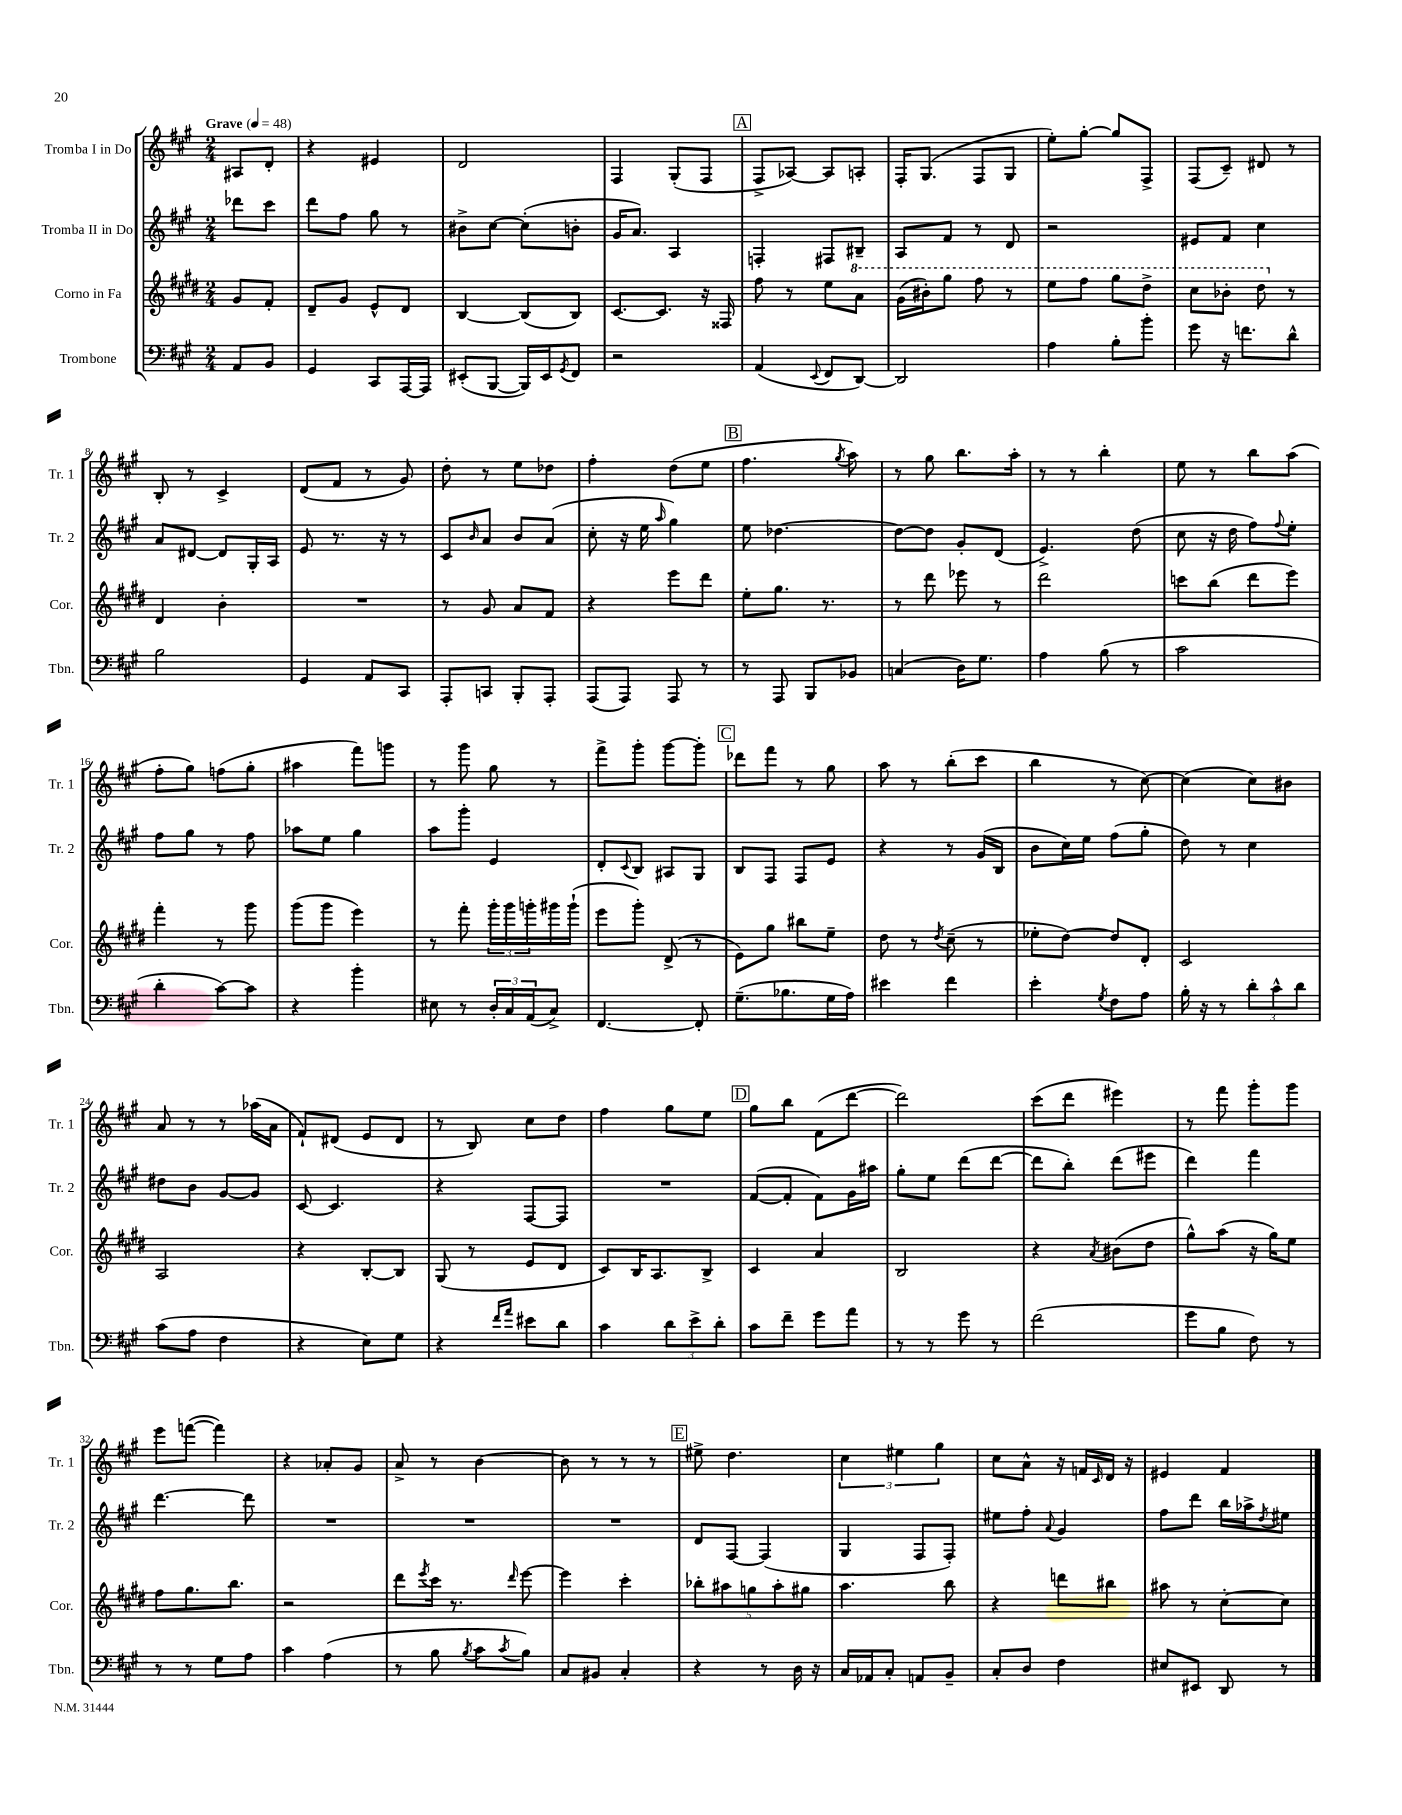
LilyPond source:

<<
\new StaffGroup <<
\new Staff = "s0" \with { instrumentName = "Tromba I in Do" shortInstrumentName = "Tr. 1" } {
    \clef treble \key a \major \numericTimeSignature \time 2/4 \partial 4 \tempo "Grave" 4 = 48
    ais8 d'8-. |
    r4 eis'4 |
    d'2 |
    fis4 gis8-.( fis8 |
    \mark \markup { \box "A" } fis8-> aes8~) aes8 a8-. |
    fis16-. gis8.( fis8 gis8 |
    e''8-.) gis''8~-. gis''8 fis8-> |
    fis8( cis'8--) dis'8 r8 |
    b8-. r8 cis'4-> |
    d'8( fis'8 r8 gis'8) |
    d''8-. r8 e''8 des''8 |
    fis''4-. d''8( e''8 |
    \mark \markup { \box "B" } fis''4. \acciaccatura { gis''8 } a''8) |
    r8 gis''8 b''8. a''16-. |
    r8 r8 b''4-. |
    e''8 r8 b''8 a''8( |
    fis''8-. gis''8) f''8( gis''8-. |
    ais''4 fis'''8) g'''8 |
    r8 gis'''8 gis''8 r8 |
    fis'''8-> gis'''8-. gis'''8~ gis'''8-. |
    \mark \markup { \box "C" } des'''8 fis'''8 r8 gis''8 |
    a''8 r8 b''8-.( cis'''8 |
    b''4 r8 cis''8~) |
    cis''4( cis''8) bis'8 |
    a'8 r8 r8 aes''16( a'16 |
    fis'8-!) dis'8( e'8 dis'8 |
    r8 b8) cis''8 d''8 |
    fis''4 gis''8 e''8 |
    \mark \markup { \box "D" } gis''8 b''8 fis'8( d'''8~ |
    d'''2) |
    cis'''8( d'''8 eis'''4) |
    r8 fis'''8 gis'''8-. gis'''8 |
    e'''8 f'''8~( f'''4) |
    r4 aes'8-. gis'8 |
    a'8-> r8 b'4~ |
    b'8 r8 r8 r8 |
    \mark \markup { \box "E" } eis''8-> d''4. |
    \tuplet 3/2 { cis''4 eis''4 gis''4 } |
    cis''8 a'8-^ r16 f'16 \grace { cis'16 } d'16 r16 |
    eis'4 fis'4 \bar "|." |
}
\new Staff = "s1" \with { instrumentName = "Tromba II in Do" shortInstrumentName = "Tr. 2" } {
    \clef treble \key a \major \numericTimeSignature \time 2/4 \partial 4
    des'''8 cis'''8 |
    d'''8 fis''8 gis''8 r8 |
    bis'8-> cis''8~ cis''8-.( b'8-. |
    gis'16 a'8.) a4 |
    \mark \markup { \box "A" } f4-. fis8 bis8-- |
    a8 fis'8 r8 d'8 |
    r2 |
    eis'8 fis'8 cis''4 |
    a'8 dis'8~ dis'8 gis16-. a16 |
    e'8 r8. r16 r8 |
    cis'8 \grace { b'16 } a'8 b'8 a'8( |
    cis''8-. r16 e''16 \grace { a''16 } gis''4) |
    \mark \markup { \box "B" } e''8 des''4.~ |
    des''8~ des''8 gis'8-. d'8( |
    e'4.->) d''8( |
    cis''8 r16 d''16 fis''8) \appoggiatura { fis''8 } e''8-. |
    fis''8 gis''8 r8 fis''8 |
    aes''8 e''8 gis''4 |
    a''8 gis'''8-. e'4 |
    d'8-. \appoggiatura { cis'8 } b8 ais8 gis8 |
    \mark \markup { \box "C" } b8 fis8 fis8 e'8 |
    r4 r8 gis'16( b16 |
    b'8 cis''16) e''16 fis''8( gis''8-. |
    d''8) r8 cis''4 |
    dis''8 b'8 gis'8~ gis'8 |
    cis'8~ cis'4. |
    r4 fis8~ fis8 |
    R2 |
    \mark \markup { \box "D" } fis'8~( fis'8-. fis'8) gis'16 ais''16 |
    gis''8-. e''8 d'''8( d'''8~ |
    d'''8 b''8-.) d'''8( eis'''8 |
    d'''4) fis'''4 |
    d'''4.~ d'''8 |
    R2 |
    R2 |
    R2 |
    \mark \markup { \box "E" } d'8 fis8~ fis4( |
    gis4 fis8 fis8-.) |
    eis''8 fis''8-. \appoggiatura { a'8 } gis'4 |
    fis''8 d'''8 b''16 aes''16-> \acciaccatura { d''8 } eis''8 \bar "|." |
}
\new Staff = "s2" \with { instrumentName = "Corno in Fa" shortInstrumentName = "Cor." } {
    \clef treble \key e \major \numericTimeSignature \time 2/4 \partial 4
    gis'8 fis'8-. |
    dis'8-- gis'8 e'8-^ dis'8 |
    b4~ b8( b8) |
    cis'8.~ cis'8. r16 fisis16 |
    \mark \markup { \box "A" } fis''8 r8 e''8 \ottava #1 a''8 |
    gis''16( bis''16-.) gis'''8 fis'''8 r8 |
    e'''8 fis'''8 gis'''8 dis'''8-> |
    cis'''8 bes''8-. dis'''8 \ottava #0 r8 |
    dis'4 b'4-. |
    R2 |
    r8 gis'8 a'8 fis'8 |
    r4 e'''8 dis'''8 |
    \mark \markup { \box "B" } e''8-. gis''8. r8. |
    r8 dis'''8 ees'''8 r8 |
    dis'''2 |
    c'''8 b''8( dis'''8 e'''8) |
    fis'''4-. r8 gis'''8 |
    gis'''8( gis'''8 e'''4) |
    r8 fis'''8-. \tuplet 3/2 { gis'''16-. gis'''16 g'''16-. } gis'''16 gis'''16-!( |
    e'''8 gis'''8-.) dis'8->( r8 |
    \mark \markup { \box "C" } e'8) gis''8 bis''8 e''8-- |
    dis''8 r8 \acciaccatura { dis''8 } cis''8--( r8 |
    ees''8-. dis''8~) dis''8 dis'8-. |
    cis'2 |
    a2 |
    r4 b8~-. b8 |
    gis8( r8 e'8 dis'8 |
    cis'8) b16 a8. b8-> |
    \mark \markup { \box "D" } cis'4 a'4 |
    b2 |
    r4 \acciaccatura { a'8 } bis'8( dis''8 |
    gis''8-^) a''8( r16 gis''16) e''8 |
    fis''8 gis''8. b''8. |
    r2 |
    dis'''8 \acciaccatura { e'''8 } cis'''16 r8. \grace { dis'''16 } e'''8~ |
    e'''4 cis'''4-. |
    \mark \markup { \box "E" } \tuplet 5/4 { bes''8-. ais''8 g''8 ais''8-. gis''8 } |
    a''4. b''8 |
    r4 d'''8 bis''8 |
    ais''8 r8 cis''8~-. cis''8 \bar "|." |
}
\new Staff = "s3" \with { instrumentName = "Trombone" shortInstrumentName = "Tbn." } {
    \clef bass \key a \major \numericTimeSignature \time 2/4 \partial 4
    a,8 b,8 |
    gis,4 cis,8 a,,16~ a,,16 |
    eis,8-.( b,,8~ b,,16) eis,16 \acciaccatura { gis,8 } fis,8 |
    r2 |
    \mark \markup { \box "A" } a,4( \appoggiatura { e,8 } fis,8 d,8~) |
    d,2 |
    a4 b8-. b'8-. |
    gis'8 r16 f'8. d'8-^ |
    b2 |
    gis,4 a,8 cis,8 |
    a,,8-. c,8 b,,8-. a,,8-. |
    a,,8( a,,8) a,,8 r8 |
    \mark \markup { \box "B" } r8 a,,8 b,,8 bes,8 |
    c4( d16) gis8. |
    a4 b8( r8 |
    cis'2 |
    d'4-. cis'8~) cis'8 |
    r4 b'4-. |
    eis8 r8 \tuplet 3/2 { d16-. cis16 a,16( } cis8->) |
    fis,4.~ fis,8-. |
    \mark \markup { \box "C" } gis8.--( bes8. gis16 a16) |
    eis'4 fis'4 |
    e'4-. \acciaccatura { gis8 } fis8 a8 |
    b16-. r16 r8 \tuplet 3/2 { d'8-. cis'8-^ d'8 } |
    cis'8( a8 fis4 |
    r4 e8) gis8 |
    r4 \grace { fis'16 a'16 } eis'8 d'8 |
    cis'4 \tuplet 3/2 { d'8 e'8-> d'8-. } |
    \mark \markup { \box "D" } cis'8 fis'8-- gis'8 a'8 |
    r8 r8 gis'8 r8 |
    fis'2( |
    gis'8 b8 fis8) r8 |
    r8 r8 gis8 a8 |
    cis'4 a4( |
    r8 b8 \acciaccatura { b8 } cis'8 \acciaccatura { cis'8 } b8) |
    cis8 bis,8 cis4-. |
    \mark \markup { \box "E" } r4 r8 d16 r16 |
    cis16 aes,16 cis8-. a,8 b,8-- |
    cis8-. d8 fis4 |
    eis8 eis,8 d,8 r8 \bar "|." |
}
>>
>>
